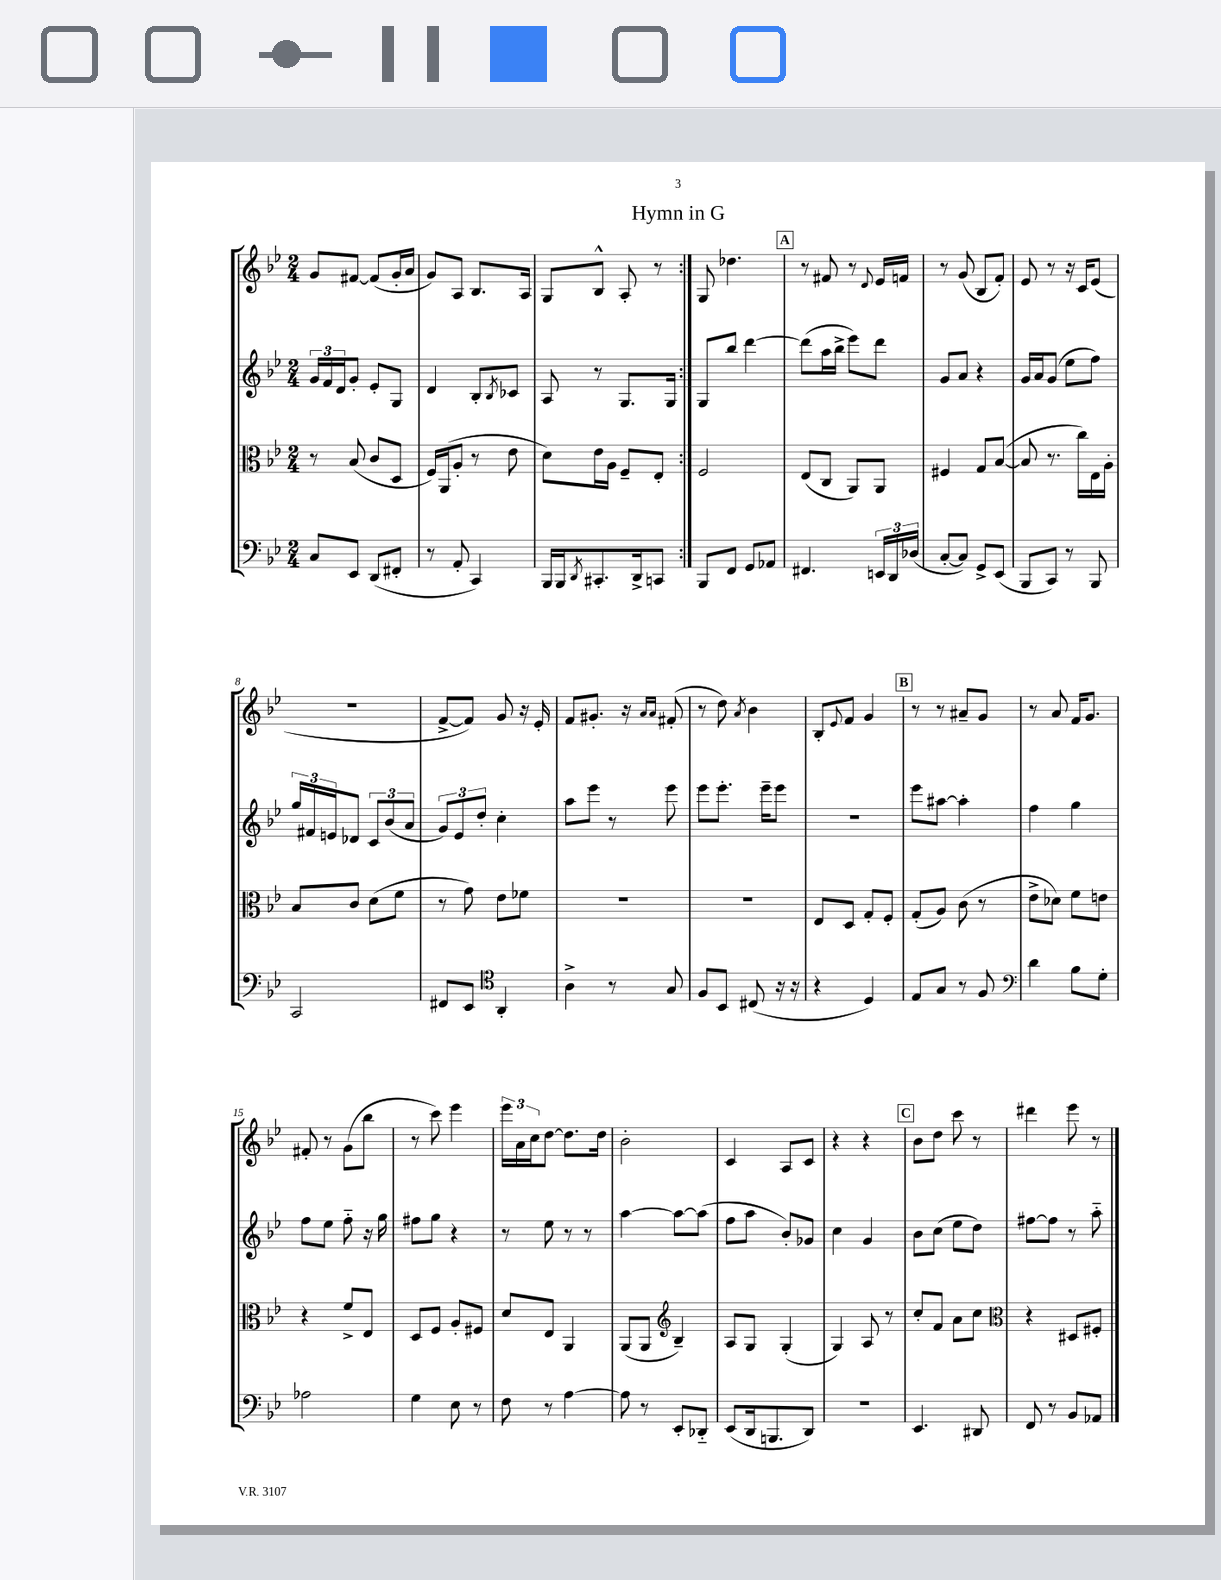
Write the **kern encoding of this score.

**kern	**kern	**kern	**kern
*staff4	*staff3	*staff2	*staff1
*clefF4	*clefC3	*clefG2	*clefG2
*k[b-e-]	*k[b-e-]	*k[b-e-]	*k[b-e-]
*M2/4	*M2/4	*M2/4	*M2/4
8C	8r	24g	8g
.	.	24f	.
.	.	24d	.
8EE-	(8B-	8g'	[8f#
(8DD	8c	8e-'	(8f#]
8FF#'	8D	8G	16g'
.	.	.	16a
=	=	=	=
8r	16F)	4d	8g)
.	(16AA	.	.
8AA'	8A'	.	8A
4CC)	8r	8B-'	8.B-
.	.	8qB-	.
.	8e-	8c-	.
.	.	.	16A
=	=	=	=
16BBB-	8d)	8A	8G
16BBB-	.	.	.
8qDD	.	.	.
8.CC#'	16e-	8r	8B-^^
.	16A	.	.
.	8F~	8.G	8A'
16DD^	.	.	.
8CC	8E-'	.	8r
.	.	16G	.
=:|!	=:|!	=:|!	=:|!
8BBB-	2F	8G	8G
8FF	.	8bb-	4.dd-
8GG	.	[4ddd	.
8AA-	.	.	.
=	=	=	=
4.FF#	(8E-	(8ddd]	8r
.	8C	16aa	8f#
.	.	16bb-^	.
.	8AA)	8eee-)	8r
.	.	.	8qqd
24EE	8AA	8ddd	16e-
24DD	.	.	.
.	.	.	16f
(24D-	.	.	.
=	=	=	=
[8C'	4F#	8g	8r
8C])	.	8a	(8g
8GG^	8G	4r	8B-
(8EE-	([8B-	.	8f')
=	=	=	=
8BBB-	8B-]	16g	8e-
.	.	16a	.
8CC)	8.r	(8g	8r
8r	.	8ee-	16r
.	16cc)	.	16c
8BBB-	16E-	8ff)	(8e-
.	16A'	.	.
=	=	=	=
2CC	8B-	24gg	2r
.	.	24f#	.
.	.	24e	.
.	8c	8d-	.
.	(8d	12c	.
.	.	(12b-	.
.	8f	.	.
.	.	12a	.
=	=	=	=
8FF#	8r	12g)	[8f^
.	.	12e-	.
8EE-	8g)	.	8f])
.	.	12dd'	.
*clefC4	*	*	*
4AA'	8e-	4cc'	8g
.	8f-	.	16r
.	.	.	16e-'
=	=	=	=
4A^	2r	8aa	8f
.	.	8eee-	8.g#'
8r	.	8r	.
.	.	.	16r
.	.	.	16qqa
.	.	.	16qqa
8G	.	8eee-	(8f#'
=	=	=	=
8F	2r	8eee-	8r
8BB-	.	8.eee-'	8dd)
.	.	.	8qa
(8C#	.	.	4b-
.	.	16eee-~	.
16r	.	8eee-	.
16r	.	.	.
=	=	=	=
4r	8E-	2r	8B-'
.	.	.	8qqe-
.	8D	.	8f
4D)	8G'	.	4g
.	8F'	.	.
=	=	=	=
8E-	(8G'	8eee-	8r
8G	8A)	[8aa#	8r
8r	(8c	4aa#']	8a#~
8F	8r	.	8g
=	=	=	=
*clefF4	*	*	*
4d	8e-^	4ff	8r
.	8d-)	.	8a
8B-	8f	4gg	16f
.	.	.	8.g
8G'	8e	.	.
=	=	=	=
2A-	4r	8ff	8f#'
.	.	8ee-	8r
.	8f^	8ff'~	(8g
.	8E-	16r	8bb-
.	.	16gg	.
=	=	=	=
4G	8D	8ff#	8r
.	8F	8gg	8ccc)
8E-	8A'	4r	4eee-
8r	8F#	.	.
=	=	=	=
8F	8d	8r	24eee-
.	.	.	24a
.	.	.	24cc
8r	8E-	8ee-	[8dd
[4A	4AA	8r	8.dd]
.	.	8r	.
.	.	.	16dd
=	=	=	=
8A]	(8AA	[4aa	2b-'
8r	8AA	.	.
*	*clefG2	*	*
8EE-'	4B-~)	8aa_	.
8DD-'~	.	(8aa]	.
=	=	=	=
(8EE-	8A	8ff	4c
16DD	8G	8aa	.
8.BBB	.	.	.
.	(4G'	8b-')	8A
8DD)	.	8g-	8c
=	=	=	=
2r	4G)	4cc	4r
.	8A	4g	4r
.	8r	.	.
=	=	=	=
4.EE-	8cc'	8b-	8b-
.	8f	(8cc	8dd
.	8a	8ee-	8ccc
8DD#	8cc	8dd)	8r
=	=	=	=
*	*clefC3	*	*
8FF	4r	[8ff#	4ddd#
8r	.	8ff#]	.
8BB-	8D#	8r	8eee-
8AA-	8F#'	8aa'~	8r
==	==	==	==
*-	*-	*-	*-
